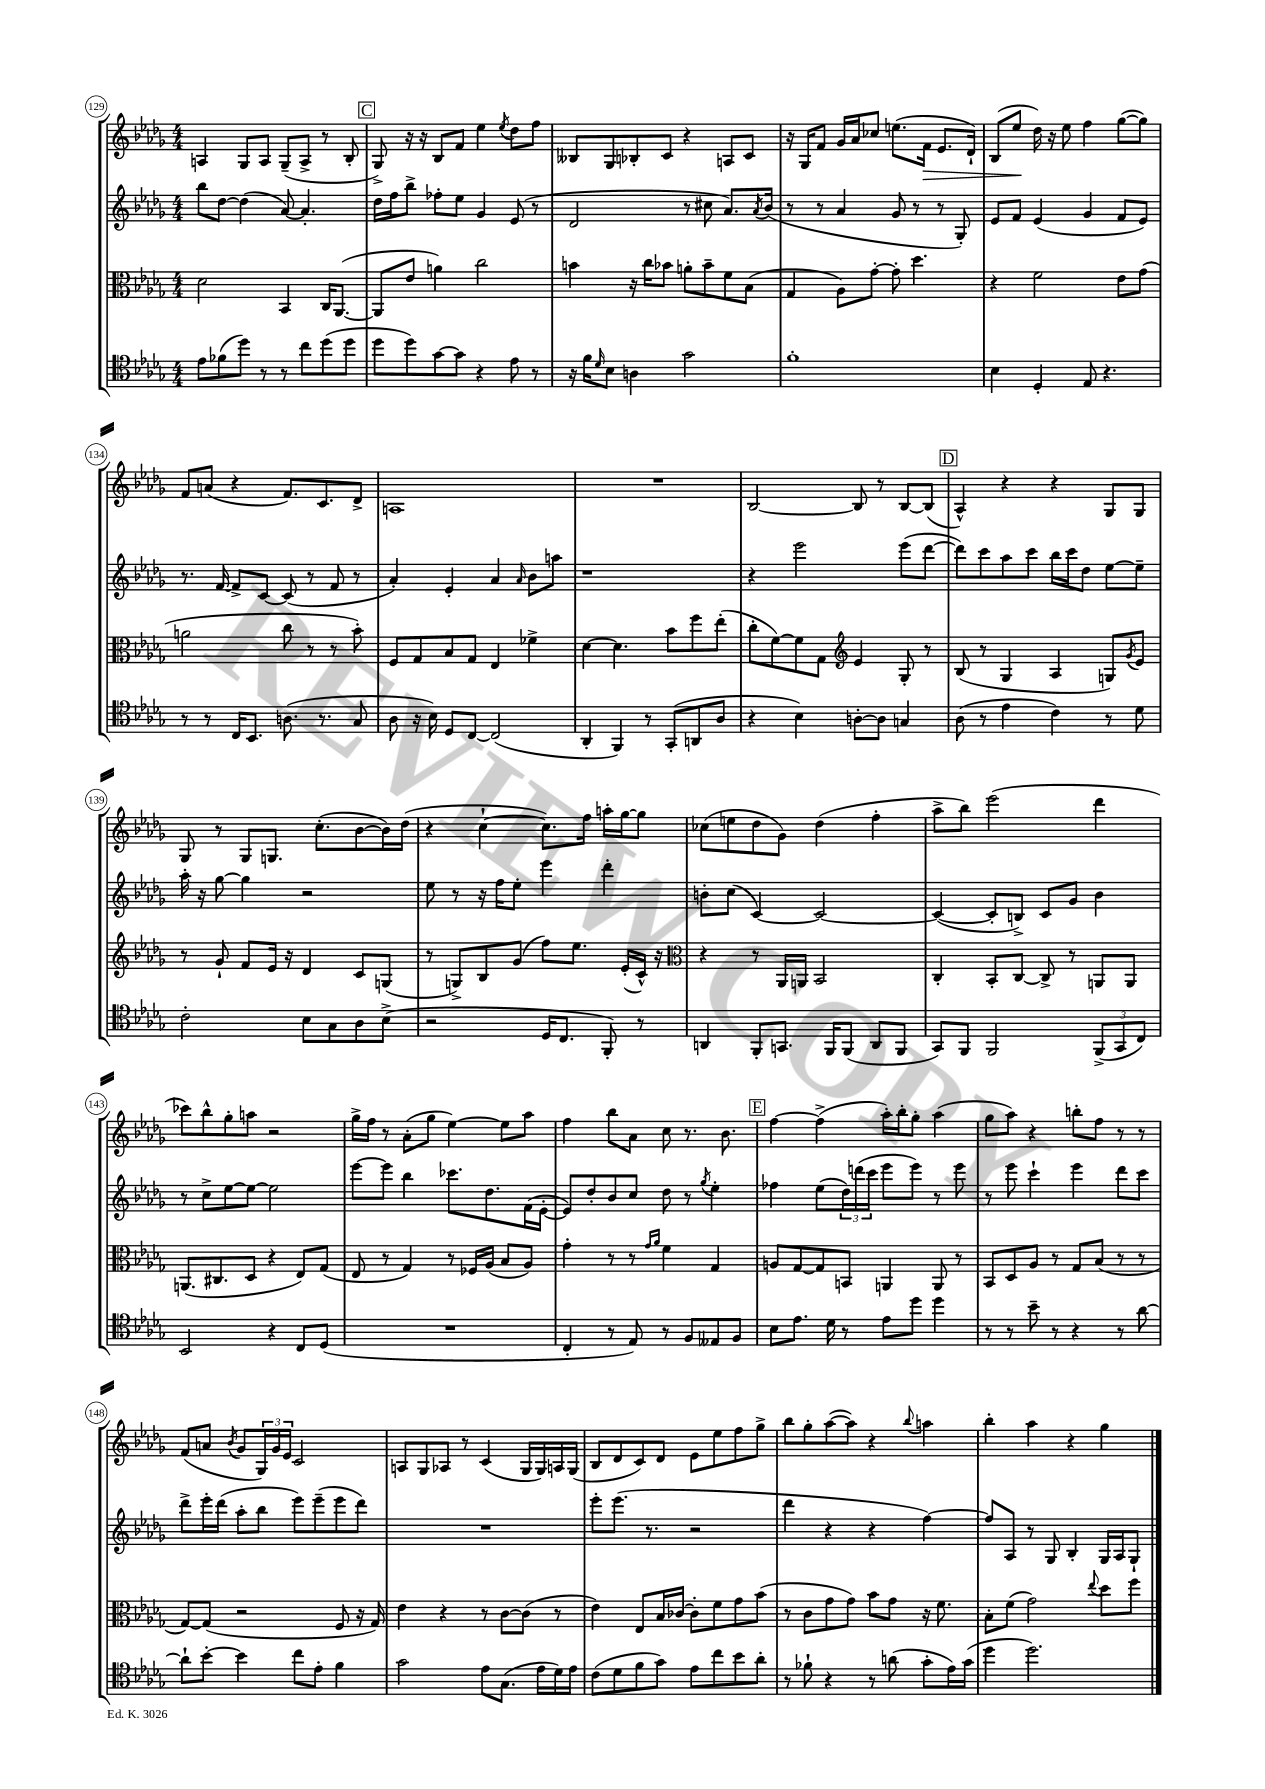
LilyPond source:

<<
\new StaffGroup <<
\new Staff = "s0" {
    \clef treble \key des \major \numericTimeSignature \time 4/4
    a4 ges8 a8 ges8--( a8-> r8 bes8-. |
    \mark \markup { \box "C" } ges8->) r16 r16 bes8 f'8 ees''4 \acciaccatura { ees''8 } des''8 f''8 |
    beses8 ges8 bes8-. c'8 r4 a8 c'8 |
    r16 ges16 f'8 ges'16 aes'16 ces''8 e''8.( f'16\> ees'8. des'16-!) |
    bes8( ees''8\! des''16) r16 ees''8 f''4 ges''8~( ges''8) |
    f'8 a'8( r4 f'8.) c'8. des'8-> |
    a1 |
    R1 |
    bes2~ bes8 r8 bes8~ bes8( |
    \mark \markup { \box "D" } aes4-^) r4 r4 ges8 ges8 |
    ges8 r8 ges8 g8. c''8.-.( bes'8~ bes'16) des''16( |
    r4 c''4~-! c''8.) f''16 a''16-. ges''16~ ges''8 |
    ces''8( e''8 des''8 ges'8) des''4( f''4-. |
    aes''8-> bes''8) ees'''2( des'''4 |
    ces'''8) bes''8-^ ges''8-. a''8 r2 |
    ges''16-> f''16 r8 aes'8-.( ges''8 ees''4~) ees''8 aes''8 |
    f''4 bes''8 aes'8 c''8 r8. bes'8. |
    \mark \markup { \box "E" } f''4~ f''4->( aes''16-.) bes''16-. ges''8-. aes''4( |
    ges''8 aes''8) r4 b''8-. f''8 r8 r8 |
    f'8( a'8 \acciaccatura { bes'8 } ges'8 \tuplet 3/2 { ges16) ges'16 ees'16 } c'2 |
    a8 ges8 aes8 r8 c'4( ges16 ges16) a16 ges16( |
    bes8 des'8 c'8) des'8 ees'8 ees''8 f''8 ges''8-> |
    bes''8 ges''8-. aes''8~( aes''8) r4 \appoggiatura { bes''8 } a''4 |
    bes''4-. aes''4 r4 ges''4 \bar "|." |
}
\new Staff = "s1" {
    \clef treble \key des \major \numericTimeSignature \time 4/4
    bes''8 des''8~ des''4( aes'8~) aes'4.-. |
    \mark \markup { \box "C" } des''16 f''16 bes''8-> fes''8-. ees''8 ges'4 ees'8( r8 |
    des'2 r8 cis''8 aes'8.) \acciaccatura { aes'8 } bes'16( |
    r8 r8 aes'4 ges'8 r8 r8 ges8-.) |
    ees'8 f'8 ees'4( ges'4 f'8 ees'8) |
    r8. f'16~ f'8-> c'8~ c'8( r8 f'8 r8 |
    aes'4-.) ees'4-. aes'4 \grace { aes'16 } bes'8 a''8 |
    r1 |
    r4 ees'''2 ees'''8( des'''8~ |
    \mark \markup { \box "D" } des'''8) c'''8 aes''8 c'''8 bes''16 c'''16 des''8 ees''8~ ees''8-- |
    aes''16-. r16 ges''8~ ges''4 r2 |
    ees''8 r8 r16 f''16 ees''8-. ees'''4 des'''4-. |
    b'8-. c''8( c'4~) c'2~ |
    c'4~( c'8-. b8->) c'8 ges'8 bes'4 |
    r8 c''8-> ees''8~ ees''8~ ees''2 |
    ees'''8~ ees'''8 bes''4 ces'''8. des''8. f'16( ees'16~-. |
    ees'8) des''8-. bes'8 c''8 des''8 r8 \acciaccatura { ges''8 } ees''4-. |
    \mark \markup { \box "E" } fes''4 ees''8( \tuplet 3/2 { des''16) d'''16( c'''16 } ees'''8 ees'''8) r8 ees'''8 |
    r8 ees'''8 c'''4-! ees'''4 des'''8 c'''8 |
    des'''8-> ees'''16-. des'''16( aes''8-. bes''8 ees'''8) ees'''8--( ees'''8 des'''8) |
    R1 |
    ees'''8-. ees'''8.( r8. r2 |
    des'''4 r4 r4 f''4~) |
    f''8 aes8 r8 ges8 bes4-. ges16 aes16 ges8-! \bar "|." |
}
\new Staff = "s2" {
    \clef alto \key des \major \numericTimeSignature \time 4/4
    des'2 bes,4 c16 aes,8.~( |
    \mark \markup { \box "C" } aes,8 ees'8 a'4) c''2 |
    b'4 r16 c''16 bes'8 a'8-. bes'8-- f'8 bes8( |
    ges4 aes8) ges'8~-. ges'8-. des''4. |
    r4 f'2 ees'8 ges'8( |
    a'2 c''8 r8 r8 bes'8-.) |
    f8 ges8 bes8 ges8 ees4 fes'4-> |
    des'4~ des'4. bes'8 f''8 ees''8-.( |
    c''8-. f'8~) f'8 ges8 \clef treble ees'4 ges8-. r8 |
    \mark \markup { \box "D" } bes8( r8 ges4 aes4 g8) \acciaccatura { ges'8 } ees'8 |
    r8 ges'8-! f'8 ees'16 r16 des'4 c'8 g8( |
    r8 g8->) bes8 ges'8( f''8) ees''8. ees'16-.( c'16-^) r16 |
    \clef alto r4 r8 aes,16 a,16 bes,2 |
    c4-. bes,8-. c8~ c8-> r8 a,8 a,8 |
    a,8.( cis8. des8 r4 ees8) ges8( |
    ees8 r8 ges4) r8 fes16 aes16( bes8 aes8) |
    ges'4-. r8 r8 \grace { ges'16 aes'16 } f'4 ges4 |
    \mark \markup { \box "E" } a8 ges8~ ges8 b,8 a,4 a,8 r8 |
    bes,8 des8 aes8 r8 ges8 bes8( r8 r8 |
    ges8~) ges8( r2 f8 r16 ges16) |
    ees'4 r4 r8 c'8~ c'8( r8 |
    ees'4) ees8 bes16 ces'16~ ces'8-. f'8 ges'8 bes'8( |
    r8 c'8 ges'8 ges'8) bes'8 ges'8 r16 f'8. |
    bes8-. f'8( ges'2) \appoggiatura { ees''8 } des''8 f''8 \bar "|." |
}
\new Staff = "s3" {
    \clef tenor \key des \major \numericTimeSignature \time 4/4
    ees'8 fes'8( des''8) r8 r8 c''8 des''8( des''8 |
    \mark \markup { \box "C" } des''8 des''8) ges'8~ ges'8 r4 ees'8 r8 |
    r16 f'16 \grace { des'16 } bes8 a4 ges'2 |
    f'1-. |
    bes4 des4-. ees8 r4. |
    r8 r8 c16 bes,8. a8.( r8. ges8 |
    aes8 r16 bes16) des8 c8~ c2( |
    aes,4-. f,4) r8 ges,8-.( a,8 aes8 |
    r4 bes4) a8~-. a8 g4 |
    \mark \markup { \box "D" } aes8( r8 ees'4 c'4) r8 des'8 |
    c'2-. bes8 ges8 aes8 bes8->( |
    r2 des16 c8. f,8-.) r8 |
    a,4 f,8-. g,8. f,16 f,8( a,8 f,8 |
    ges,8) f,8 f,2 \tuplet 3/2 { f,8->( ges,8 c8) } |
    bes,2 r4 c8 des8( |
    R1 |
    c4-. r8 ees8) r8 f8 eeses8 f8 |
    \mark \markup { \box "E" } bes8 ees'8. des'16 r8 ees'8 des''8 des''4 |
    r8 r8 bes'8-- r8 r4 r8 aes'8~ |
    aes'8-! bes'8~-. bes'4 c''8 ees'8-. f'4 |
    ges'2 ees'8 ges8.( ees'16 des'16) ees'16 |
    c'8( des'8 f'8 ges'8) ees'8 c''8 bes'8 aes'8-. |
    r8 fes'8-! r4 r8 a'8( ges'8-. ees'16) ges'16( |
    des''4 des''2.) \bar "|." |
}
>>
>>
\layout { \context { \Score currentBarNumber = #129 \override BarNumber.stencil = #(make-stencil-circler 0.1 0.3 ly:text-interface::print) } }
